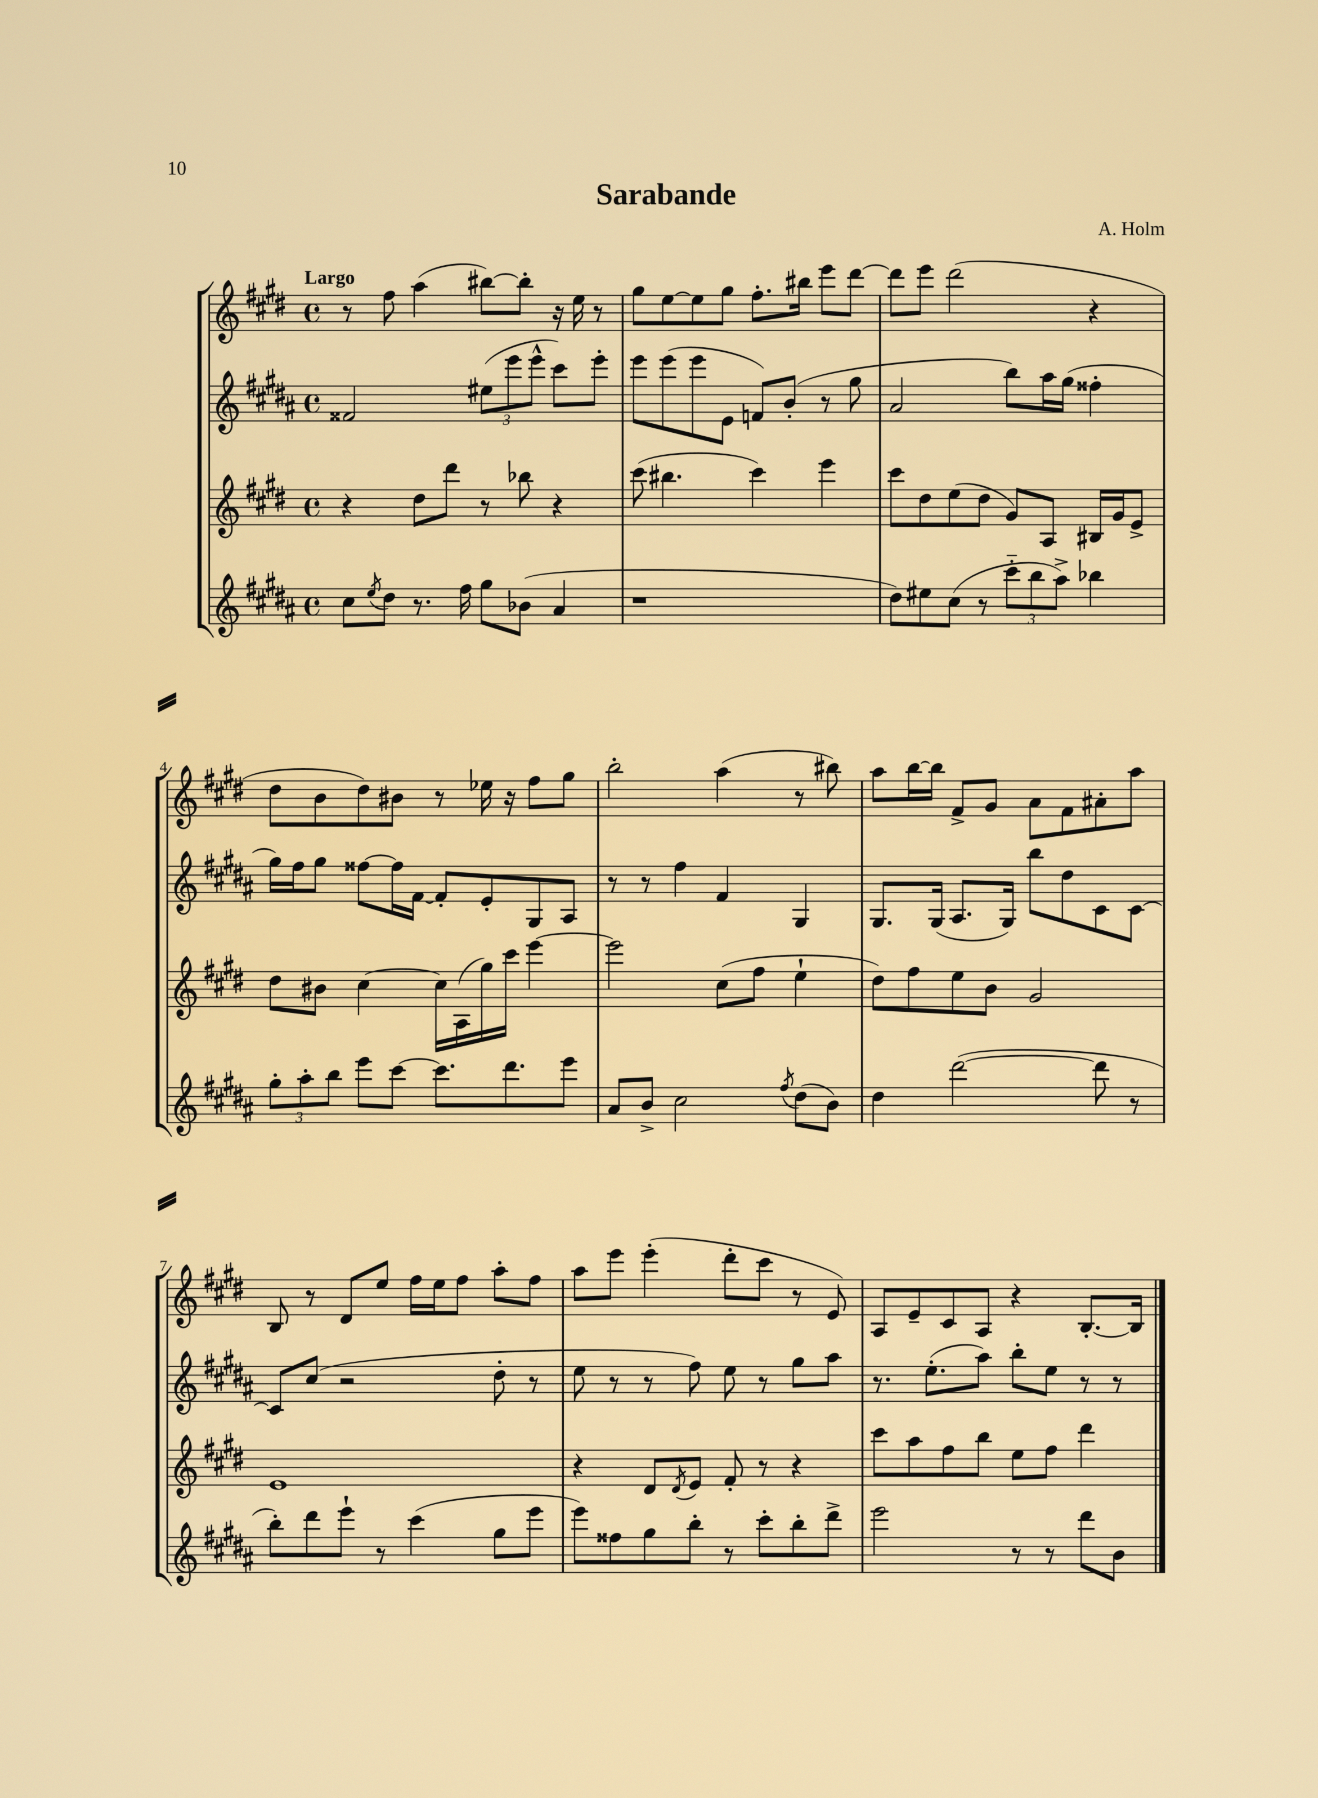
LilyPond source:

\header { title = "Sarabande" composer = "A. Holm" }
<<
\new StaffGroup <<
\new Staff = "s0" {
    \clef treble \key e \major \defaultTimeSignature \time 4/4 \tempo "Largo"
    r8 fis''8 a''4( bis''8~) bis''8-. r16 e''16 r8 |
    gis''8 e''8~ e''8 gis''8 fis''8.-. bis''16 e'''8 dis'''8~ |
    dis'''8 e'''8 dis'''2( r4 |
    dis''8 b'8 dis''8) bis'8 r8 ees''16 r16 fis''8 gis''8 |
    b''2-. a''4( r8 bis''8) |
    a''8 b''16~ b''16 fis'8-> gis'8 a'8 fis'8 ais'8-. a''8 |
    b8 r8 dis'8 e''8 fis''16 e''16 fis''8 a''8-. fis''8 |
    a''8 e'''8 e'''4-.( dis'''8-. cis'''8 r8 e'8) |
    a8 e'8-- cis'8 a8 r4 b8.~-. b16 \bar "|." |
}
\new Staff = "s1" {
    \clef treble \key b \major \defaultTimeSignature \time 4/4
    fisis'2 \tuplet 3/2 { eis''8( e'''8 e'''8-^ } cis'''8) e'''8-. |
    e'''8 e'''8( e'''8 e'8 f'8) b'8-.( r8 gis''8 |
    ais'2 b''8) ais''16 gis''16( fisis''4-. |
    gis''16) fis''16 gis''8 fisis''8~ fisis''16 fis'16~ fis'8-. e'8-. gis8 ais8 |
    r8 r8 fis''4 fis'4 gis4 |
    gis8. gis16( ais8. gis16) b''8 dis''8 cis'8 cis'8~ |
    cis'8 cis''8( r2 dis''8-. r8 |
    e''8 r8 r8 fis''8) e''8 r8 gis''8 ais''8 |
    r8. e''8.-.( ais''8) b''8-. e''8 r8 r8 \bar "|." |
}
\new Staff = "s2" {
    \clef treble \key e \major \defaultTimeSignature \time 4/4
    r4 dis''8 dis'''8 r8 bes''8 r4 |
    cis'''8( bis''4. cis'''4) e'''4 |
    cis'''8 dis''8 e''8( dis''8 gis'8) a8 bis16 gis'16 e'8-> |
    dis''8 bis'8 cis''4~ cis''16 a16( gis''16) cis'''16 e'''4~ |
    e'''2 cis''8( fis''8 e''4-! |
    dis''8) fis''8 e''8 b'8 gis'2 |
    e'1 |
    r4 dis'8 \acciaccatura { dis'8 } e'8 fis'8-. r8 r4 |
    cis'''8 a''8 fis''8 b''8 e''8 fis''8 dis'''4 \bar "|." |
}
\new Staff = "s3" {
    \clef treble \key b \major \defaultTimeSignature \time 4/4
    cis''8 \acciaccatura { e''8 } dis''8 r8. fis''16 gis''8 bes'8( ais'4 |
    r1 |
    dis''8) eis''8 cis''8( r8 \tuplet 3/2 { cis'''8-_ b''8 ais''8->) } bes''4 |
    \tuplet 3/2 { gis''8-. ais''8-. b''8 } e'''8 cis'''8~ cis'''8. dis'''8. e'''8 |
    ais'8 b'8-> cis''2 \acciaccatura { fis''8 } dis''8( b'8) |
    dis''4 dis'''2~( dis'''8 r8 |
    b''8-.) dis'''8 e'''8-! r8 cis'''4( gis''8 e'''8 |
    e'''8) fisis''8 gis''8 b''8-. r8 cis'''8-. b''8-. dis'''8-> |
    e'''2 r8 r8 dis'''8 b'8 \bar "|." |
}
>>
>>
